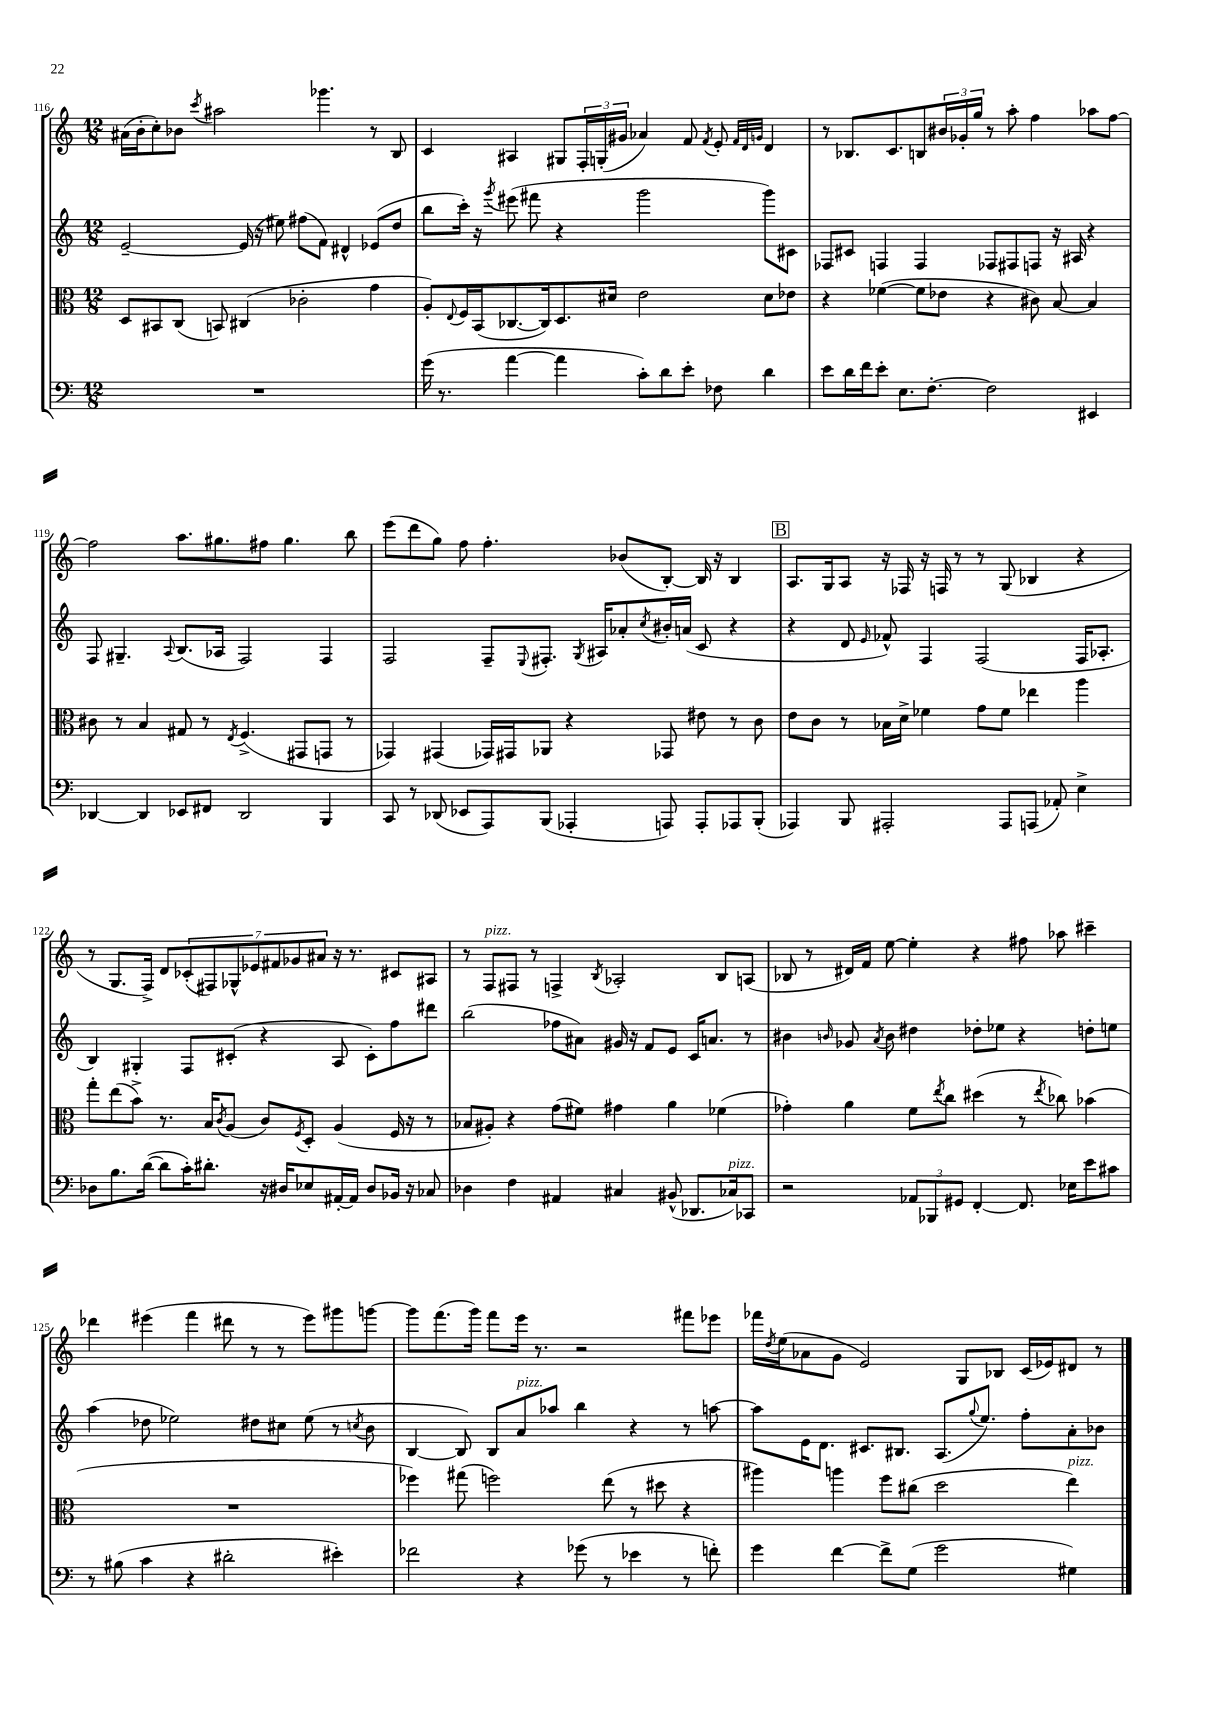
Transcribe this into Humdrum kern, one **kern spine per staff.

**kern	**kern	**kern	**kern
*staff4	*staff3	*staff2	*staff1
*clefF4	*clefC3	*clefG2	*clefG2
*k[]	*k[]	*k[]	*k[]
*M12/8	*M12/8	*M12/8	*M12/8
1.r	8D/L	[2e~/	(16a#\LL
.	.	.	16b'\J
.	8BB#/	.	8cc'\)
.	(8C/J	.	8b-\J
.	.	.	8qccc/
.	8BB/)	.	2aa#\
.	(4C#/	(16e/]	.
.	.	16r	.
.	.	8ee#\)	.
.	2c-'\	(8ff#\L	.
.	.	8f\J)	4.ggg-\
.	.	4d#^^/	.
.	4g\	(8e-/L	8r
.	.	8dd/J	8B/
=	=	=	=
(16g\	8A'/L)	8bb\L	4c/
8.r	.	.	.
.	8qqE/	.	.
.	16F/L	16ccc'\Jk)	.
.	(16BB/J	16r	.
.	.	8qggg/	.
[4a\	[8.C-/	(8eee#\	4A#/
.	.	8fff#\	.
.	16C-/]k)	.	.
4a\]	8.D/	4r	8G#/L
.	.	.	24F'/L
.	.	.	(24G'/
.	16d#/Jk	.	.
.	.	.	24g#/JJ
8c'\L)	2e\	2ggg\	4a-/)
8d\	.	.	.
8e'\J	.	.	8f/
.	.	.	8qf/
8F-\	.	.	8e'/
.	.	.	32qqf/LLL
.	.	.	32qqd/
.	.	.	32qqg/JJJ
4d\	8d#\L	8ggg\L)	4d/
.	8e-\J	8c#\J	.
=	=	=	=
8e\L	4r	8F-/L	8r
16d\L	.	8c#/J	8.B-/L
16f\J	.	.	.
8e'\J	([4f-\	4F/	.
.	.	.	8.c/
8.E\L	.	.	.
.	8f-\]L	4F/	8B/
[8.F'\J	.	.	.
.	8e-\J	.	24b#/L
.	.	.	24g-'/
.	.	.	24gg/JJ
2F\]	4r	8F-/L	8r
.	.	8F#/	8aa'\
.	8c#\)	8F/J	4ff\
.	[8B/	16r	.
.	.	16A#/	.
4EE#/	4B/]	4r	8aa-\L
.	.	.	[8ff\J
=	=	=	=
[4DD-/	8c#\	8F/	2ff\]
.	8r	4.G#~/	.
4DD-/]	4B/	.	.
.	.	8qqA/	.
8EE-/L	8G#/	(8.B/L	8.aa\L
8FF#/J	8r	.	.
.	.	16A-/Jk	8.gg#\
.	8qE/	.	.
2DD-/	(4.F^/	2F/)	.
.	.	.	8ff#\J
.	.	.	4.gg#\
.	8GG#/L	.	.
4BBB/	8GG/J	4F/	.
.	8r	.	8bb\
=	=	=	=
8CC/	4GG-/)	2F/	(8eee\L
8r	.	.	8ddd\
(8DD-/	(4GG#/	.	8gg\J)
8EE-/L	.	.	8ff\
8AAA/)	16GG-/LL)	8F~/L	4.ff'\
.	16GG#/J	.	.
.	.	8qqE/	.
(8BBB/J	8AA-/J	8.F#'/J	.
4AAA-'/	4r	.	.
.	.	8qG/	.
.	.	16A#/LK	.
.	.	8a-'/	(8b-/L
.	.	8qcc/	.
8AAA/)	8GG-/	16b#'/L	[8B'/J)
.	.	(16a/JJ	.
8AAA'/L	8e#\	8c/	16B/]
.	.	.	16r
8AAA-/	8r	4r	4B/
(8BBB'/J	8c\	.	.
=	=	=	=
4AAA-/)	8e\L	4r	8.A/L
.	8c\J	.	.
.	.	.	16G/k
8BBB/	8r	8d/	8A/J
.	.	16qqe/	.
2AAA#'/	16B-\LL	8f-^^/)	16r
.	16d^\JJ	.	16F-/
.	4f-\	4F/	16r
.	.	.	16F/
.	.	.	8r
.	8g\L	(2F/	8r
8AAA#/L	8f-\J	.	(8G/
(8AAA/J	4ee-\	.	4B-/
8AA-'/)	.	.	.
4E^\	4aa\	16F/LK	4r
.	.	8.A-'/J	.
=	=	=	=
8D-\L	8gg'\L	4B/)	8r
8.B\	(8ee\	.	8.G/L
.	8b^\J)	4G#'/	.
([16d\Jk	.	.	16F^/Jk)
8d\]L	8.r	.	8d/L
16c'\K)	.	8F/L	(14c-'/
8.d#'\J	16B/LK	.	.
.	.	.	14F#/)
.	8qc/	.	.
.	(8A/J	(8c#'/J	.
.	.	.	14G-^^/
.	.	.	14e-/
16r	8c/L)	4r	.
.	.	.	14f#/
16D#/LK	.	.	.
.	.	.	14g-/
.	8qF/	.	.
8E-/	8D'/J	.	.
.	.	.	14a#/J
[16AA#'/L	(4A/	8A/	16r
16AA#/]JJ	.	.	8.r
8D#/L	.	8c#'\L)	.
16BB-/Jk	16F/	8ff\	8c#/L
16r	16r	.	.
8C-/	8r	8ddd#\J	8A#/J
=	=	=	=
4D-\	8B-/L	(2bb\	8r
.	8A#'/J)	.	8F/L
4F\	4r	.	8F#/J
.	.	.	8r
4AA#/	(8g\L	8ff-\L	4F^/
.	8f#\J)	8a#\J)	.
.	.	.	8qB/
4C#/	4g#\	16g#/	2A-'/
.	.	16r	.
.	.	8f/L	.
(8BB#^^/	4a\	8e/J	.
8.DD-/L	.	16c/LK	.
.	.	8.a/J	.
.	(4f-\	.	8B/L
16C-/k)	.	.	.
8CC-/J	.	8r	(8A/J
=	=	=	=
2r	4g-'\)	4b#\	8B-/
.	.	.	8r
.	.	16qqb/	.
.	4a\	8g-/	16d#/LL)
.	.	.	16f/JJ
.	.	8qa/	.
.	.	8b\	[8ee\
12AA-/L	8f\L	4dd#\	4ee'\]
12BBB-/	.	.	.
.	8qee/	.	.
.	8cc\J	.	.
12GG#/J	.	.	.
[4FF'/	(4dd#\	8dd-'\L	4r
.	.	8ee-\J	.
8.FF/]	8r	4r	8ff#\
.	8qee/	.	.
.	8cc-\)	.	8aa-\
16E-\LK	.	.	.
8e\	(4b-\	8dd'\L	4ccc#~\
8c#\J	.	8ee\J	.
=	=	=	=
8r	1.r	(4aa\	4ddd-\
(8B#\	.	.	.
4c\	.	8dd-\	(4eee#\
.	.	2ee-\)	.
4r	.	.	4fff\
2d#'\	.	.	8ddd#\
.	.	8dd#\L	8r
.	.	8cc#\J	8r
.	.	(8ee-\	8eee#\L)
4e#'\)	.	8r	8ggg#\
.	.	8qcc/	.
.	.	8b\	[8ggg\J
=	=	=	=
2f-\	4ff-\)	[4B/	8ggg\]L
.	.	.	(8.fff\
.	(8gg#\	8B/])	.
.	.	.	16ggg\Jk)
.	2ff\)	8B/L	8fff\L
4r	.	8a/	16eee\Jk
.	.	.	8.r
.	.	8aa-/J	.
(8g-\	.	4bb\	2r
8r	(8ee\	.	.
4e-\	8r	4r	.
.	8dd#\	.	.
8r	4r	8r	8fff#\L
8f'\)	.	[8aa\	8eee-\J
=	=	=	=
4g\	4aa#\)	8aa\]L	16fff-\LL
.	.	.	8qdd/
.	.	.	(16ee\J
.	.	16e\K	8a-\
.	.	8.d\J	.
[4f\	4aa\	.	8g\J
.	.	8.c#/L	2e/)
8f^\]L	8ff\L	.	.
.	.	8.B#/J	.
(8G\J	(8cc#\J	.	.
2g\	2dd\	(8.A/L	.
.	.	.	8G/L
.	.	8qqgg/	.
.	.	8.ee/J)	.
.	.	.	8B-/J
.	.	8ff'\L	(16c/LL
.	.	.	16e-/J)
4G#\)	4ee\)	8a'\	8d#/J
.	.	8b-\J	8r
==	==	==	==
*-	*-	*-	*-
